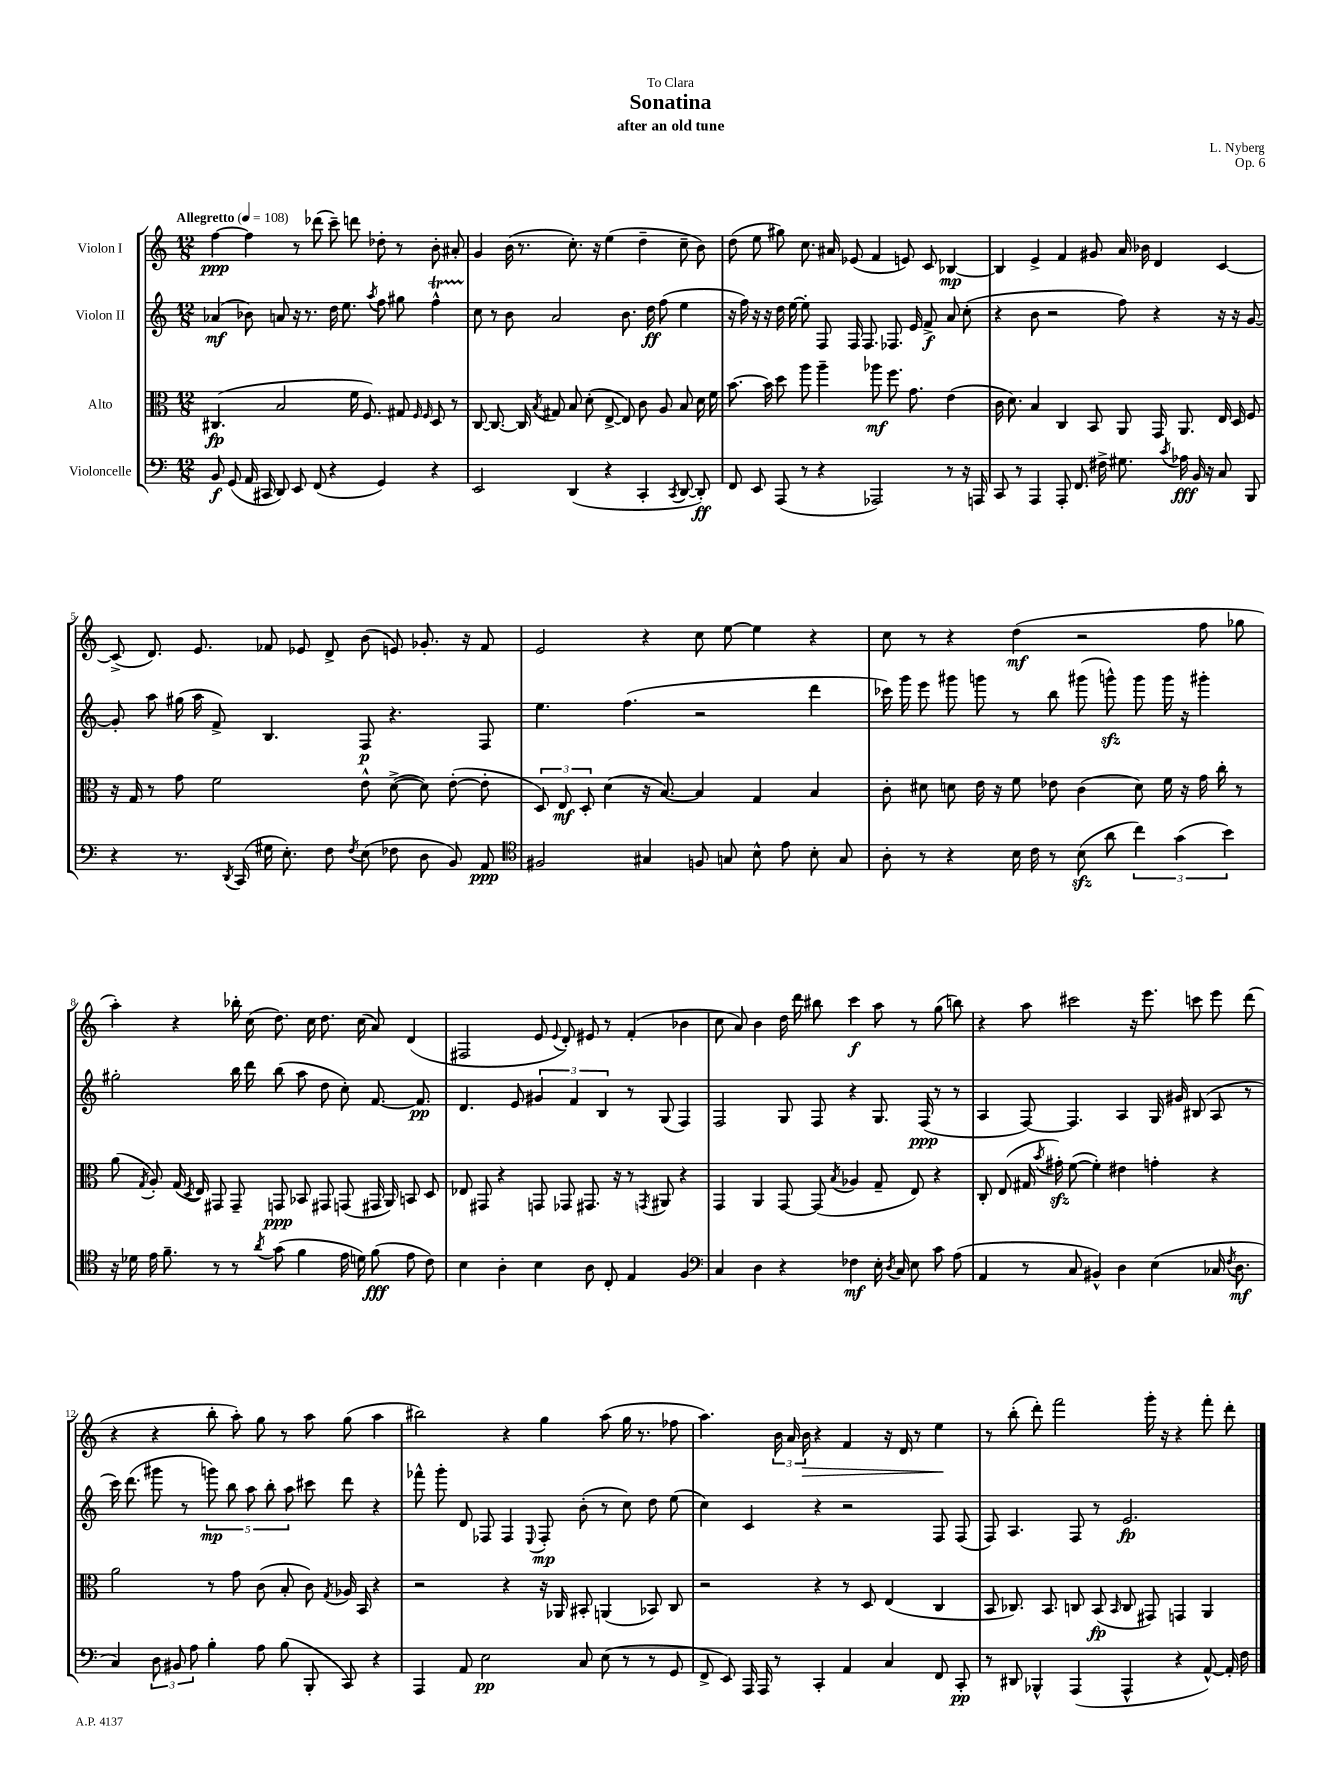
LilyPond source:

\header { title = "Sonatina" composer = "L. Nyberg" subtitle = "after an old tune" dedication = "To Clara" opus = "Op. 6" }
<<
\new StaffGroup <<
\new Staff = "s0" \with { instrumentName = "Violon I" } {
    \clef treble \key c \major \numericTimeSignature \time 12/8 \tempo "Allegretto" 4 = 108
    \autoBeamOff f''4~\ppp f''4 r8 des'''8( c'''8--) d'''8 des''8-. r8 b'8-. ais'8-. |
    g'4 b'16( r8. c''8.-.) r16 e''4( d''4-- c''8-- b'8) |
    d''8( e''8 gis''8) c''8. ais'16 ees'8( f'4 e'8) c'8 bes4~\mp |
    bes4 e'4-> f'4 gis'8 a'16 bes'16 d'4 c'4~ |
    c'8->( d'8.) e'8. fes'8 ees'8 d'8-> b'8( e'8) ges'8.-. r16 fes'8 |
    e'2 r4 c''8 e''8~ e''4 r4 |
    c''8 r8 r4 d''4\mf( r2 f''8 ges''8 |
    a''4-.) r4 bes''16-. c''16( d''8.) c''16 d''8. c''16( a'8) d'4( |
    fis2 e'8 \appoggiatura { e'8 } d'8-.) eis'8 r8 f'4-.( bes'4 |
    c''8 a'8) b'4 d''16 d'''16 bis''8 c'''4\f a''8 r8 g''8( b''8) |
    r4 a''8 cis'''2 r16 e'''8. c'''8 e'''8 d'''8( |
    r4 r4 b''8-. a''8-.) g''8 r8 a''8 g''8( a''4 |
    bis''2) r4 g''4 a''8( g''16 r8. fes''8 |
    a''4.) \tuplet 3/2 { b'16 a'16 b'16\> } r4 f'4 r16 d'16 r8 e''4\! |
    r8 b''8-.( d'''8-.) f'''2 g'''16-. r16 r4 f'''8-. d'''8-. \bar "|." |
}
\new Staff = "s1" \with { instrumentName = "Violon II" } {
    \clef treble \key c \major \numericTimeSignature \time 12/8
    \autoBeamOff aes'4\mf( bes'8) a'8 r16 r8. d''16 e''8. \acciaccatura { a''8 } f''8 gis''8 f''4-^\startTrillSpan |
    c''8\stopTrillSpan r8 b'8 a'2 b'8. d''16\ff f''8( e''4 |
    r16 f''16) r16 r16 d''16 e''16~ e''8-. f8 f16 f8. fes8. e'16 f'8->\f a'8 c''8-.( |
    r4 b'8 r2 f''8) r4 r16 r16 g'8~ |
    g'8-. a''8 gis''16( a''16 f'8->) b4. f8\p r4. f8 |
    e''4. f''4.( r2 d'''4 |
    ces'''16) g'''16 e'''8 gis'''8 g'''8 r8 b''8 gis'''8( g'''8-^\sfz) g'''8 g'''16 r16 gis'''4-. |
    gis''2-. b''16 d'''16 b''8( a''8 d''8 c''8-.) f'8.~ f'8.\pp |
    d'4. e'8 \tuplet 3/2 { gis'4 f'4 b4 } r8 g8( f4) |
    f2 g8 f8 r4 g8. f16\ppp( r8 r8 |
    a4 f8~) f4. a4 g16 gis'16 bis8( a8 r8 |
    c'''16) d'''8.( gis'''8 r8 \tuplet 5/4 { g'''8\mp) b''8 a''8 b''8-. a''8 } cis'''8 d'''8 r4 |
    fes'''8-^ g'''8-. d'8 fes8 fes4 \appoggiatura { e8 } fes8-.\mp b'8-.( r8 c''8) d''8 e''8( |
    c''4) c'4 r4 r2 f8 f8( |
    f8) a4. f8 r8 e'2.\fp \bar "|." |
}
\new Staff = "s2" \with { instrumentName = "Alto" } {
    \clef alto \key c \major \numericTimeSignature \time 12/8
    \autoBeamOff cis4.\fp( b2 f'16 f8.) gis8 \grace { f16 f16 } d8 r8 |
    c8~ c8.~ c16 \acciaccatura { b8 } gis8 b8 d'8-.( e8~-> e8) c'8 a8 b8 d'16 f'16 |
    b'8.~ b'16 d''8 a''8 a''4-- aes''8\mf f''8. g'8. e'4( |
    c'16 d'8.) b4 c4 b,8 a,8 g,16 a,8. e16 d16 f8 |
    r16 g16 r8 g'8 f'2 e'8-^ d'8~->( d'8) e'8~-.( e'8-. |
    \tuplet 3/2 { d8) e8\mf d8-. } d'4( r16 b8.~) b4 g4 b4 |
    c'8-. dis'8 d'8 e'16 r16 f'8 ees'8 c'4( d'8) f'16 r16 g'16 c''16-. r8 |
    a'8( \acciaccatura { g8 } a8-.) g16( \acciaccatura { d8 } e16) gis,8 gis,8-- g,8\ppp bes,8 gis,8 g,8( gis,16 a,16) b,8 d8 |
    ees8 gis,8 r4 g,8 ges,8 gis,8. r16 r8 \acciaccatura { g,8 } ais,8 r4 |
    g,4 a,4 g,8~ g,8( \acciaccatura { b8 } aes4 g8-- e8) r4 |
    c8-. e8( gis16 \acciaccatura { b'8 } gis'16-.\sfz) f'8~( f'4-.) eis'4 g'4-. r4 |
    a'2 r8 g'8 c'8( b8-. c'8) \acciaccatura { g8 } aes16 b,16 r4 |
    r2 r4 r16 aes,16 bis,8-. a,4( bes,8) c8 |
    r2 r4 r8 d8 e4( c4 |
    b,8 ces8.) b,8. c8 b,8\fp( \grace { b,16 } c8 gis,8) g,4 a,4 \bar "|." |
}
\new Staff = "s3" \with { instrumentName = "Violoncelle" } {
    \clef bass \key c \major \numericTimeSignature \time 12/8
    \autoBeamOff b,8\f g,8( a,16 cis,16 d,8) e,8 f,8( r4 g,4) r4 |
    e,2 d,4( r4 c,4-. \acciaccatura { c,8 } d,8~ d,8-.\ff) |
    f,8 e,8 a,,8( r8 r4 aes,,2) r8 r16 a,,16 |
    c,8 r8 a,,4 a,,8-. f,8. fis16-> gis8. \acciaccatura { c'8 } aes16\fff b,16 r16 c8 b,,8 |
    r4 r8. \acciaccatura { d,8 } c,16( gis16 e8.-.) f8 \acciaccatura { f8 } e8( fes8 d8 b,8) a,8\ppp |
    \clef tenor fis2 gis4 f8 g8 b8-^ e'8 b8-. g8 |
    a8-. r8 r4 b16 c'16 r8 b8\sfz( a'8 \tuplet 3/2 { c''4) g'4( b'4) } |
    r16 des'16 e'16 f'8.-- r8 r8 \acciaccatura { a'8 } g'8( f'4 e'16 d'16) f'8\fff( e'8 c'8) |
    b4 a4-. b4 a8 c8-. e4 f4 |
    \clef bass c4 d4 r4 fes4\mf e16-. \acciaccatura { d8 } c16 e8 c'8 a8( |
    a,4 r8 c8 bis,4-^) d4 e4( ces16 \acciaccatura { f8 } d8.\mf |
    c4) \tuplet 3/2 { d8 bis,8 a8 } b4-. a8 b8( b,,8-. c,8) r4 |
    a,,4 a,8 e2\pp c8 e8( r8 r8 g,8 |
    f,8-> e,8) a,,16 a,,16 r8 c,4-. a,4 c4 f,8 c,8-.\pp |
    r8 dis,8 bes,,4-^ a,,4( a,,4-^ r4 a,8~-^) a,16-. f16 \bar "|." |
}
>>
>>
